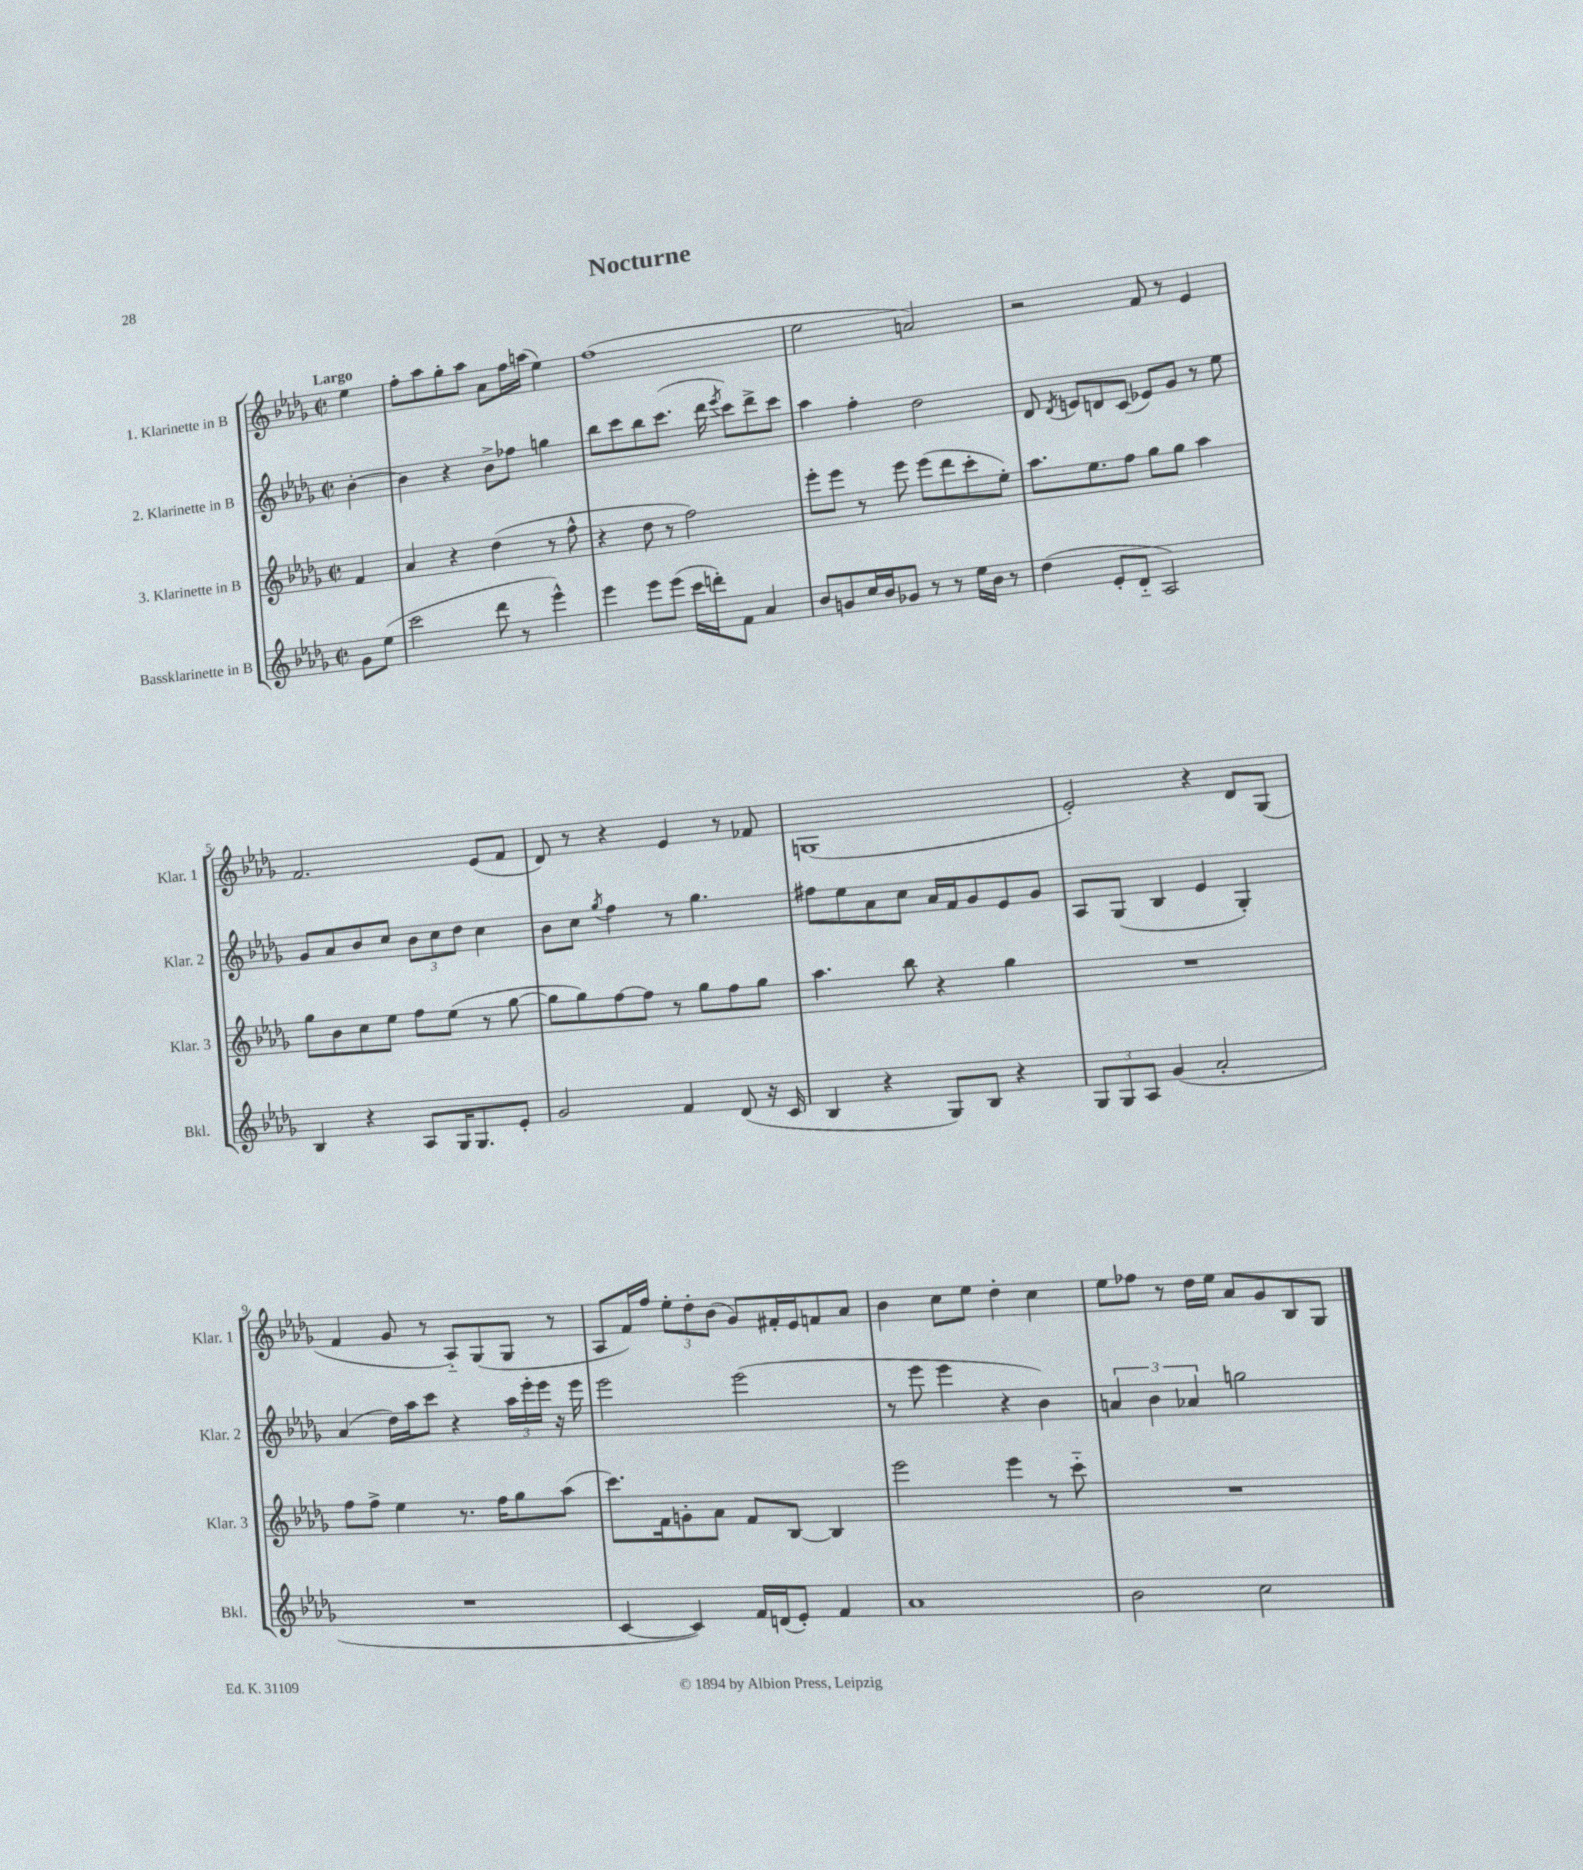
\header { title = "Nocturne" }
<<
\new StaffGroup <<
\new Staff = "s0" \with { instrumentName = "1. Klarinette in B" shortInstrumentName = "Klar. 1" } {
    \clef treble \key des \major \defaultTimeSignature \time 2/2 \partial 4 \tempo "Largo"
    \autoBeamOff ees''4 |
    f''8[-. aes''8 ges''8-. aes''8] aes'8[ f''16 a''16]( ees''4) |
    f''1( |
    ees''2 a'2) |
    r2 f'8 r8 ees'4 |
    f'2. ees'8[( f'8] |
    des'8) r8 r4 ees'4 r8 fes'8 |
    g1( |
    ees'2-.) r4 des'8[ ges8]( |
    f'4 ges'8 r8 aes8[-_) ges8( ges8] r8 |
    aes8[ f'16) f''16] \tuplet 3/2 { ees''8[-. des''8-. bes'8]( } ges'8[) fis'16-. ees'16 f'8 aes'8] |
    bes'4 c''8[ ees''8] des''4-. c''4 |
    ees''8[ fes''8] r8 des''16[ ees''16] aes'8[ ges'8 bes8 ges8] \bar "|." |
}
\new Staff = "s1" \with { instrumentName = "2. Klarinette in B" shortInstrumentName = "Klar. 2" } {
    \clef treble \key des \major \defaultTimeSignature \time 2/2 \partial 4
    \autoBeamOff bes'4~-. |
    bes'4 r4 bes'8[-> fes''8] g''4 |
    bes''8[ c'''8 bes''8 c'''8.]( des'''16 \acciaccatura { ees'''8 } c'''8[) des'''8-> c'''8] |
    aes''4 f''4-. des''2 |
    des'8 \acciaccatura { des'8 } e'8[ d'8 c'8]( ees'8[) ges'8] r8 ees''8 |
    ges'8[ aes'8 bes'8 c''8] \tuplet 3/2 { bes'8[ c''8 des''8] } c''4 |
    bes'8[ c''8] \acciaccatura { ges''8 } f''4 r8 ges''4. |
    fis''8[ ees''8 aes'8 c''8] aes'16[ f'16 ges'8 ees'8 ges'8] |
    aes8[ ges8]( bes4 ees'4 ges4-.) |
    aes'4( des''16[) aes''16 c'''8] r4 \tuplet 3/2 { aes''16[ ees'''16-. ees'''16] } r16 ees'''16 |
    ees'''2 ees'''2( |
    r8 ees'''8 ees'''4 r4 bes'4) |
    \tuplet 3/2 { a'4 bes'4 aes'4 } g''2 \bar "|." |
}
\new Staff = "s2" \with { instrumentName = "3. Klarinette in B" shortInstrumentName = "Klar. 3" } {
    \clef treble \key des \major \defaultTimeSignature \time 2/2 \partial 4
    \autoBeamOff f'4 |
    aes'4 r4 des''4( r8 f''8-^ |
    r4 des''8 r8 f''2) |
    ees'''8[-. ees'''8] r8 ees'''8 ees'''8[( des'''8 c'''8-. ees''8]-.) |
    aes''8.[ ees''8. f''8] ges''8[ ges''8] aes''4 |
    ges''8[ bes'8 c''8 ees''8] f''8[ ees''8]( r8 ges''8~ |
    ges''8[ ges''8) f''8~ f''8] r8 ges''8[ f''8 ges''8] |
    aes''4. bes''8 r4 ges''4 |
    R1 |
    f''8[ f''8]-> ees''4 r8. f''16[ ges''8 aes''8]( |
    c'''8.[) f'16 g'8-. aes'8] f'8[ bes8]~ bes4 |
    ees'''2 ees'''4 r8 c'''8-_ |
    R1 \bar "|." |
}
\new Staff = "s3" \with { instrumentName = "Bassklarinette in B" shortInstrumentName = "Bkl." } {
    \clef treble \key des \major \defaultTimeSignature \time 2/2 \partial 4
    \autoBeamOff ges'8[ ees''8]( |
    c'''2 des'''8 r8 ees'''4-^) |
    ees'''4 ees'''8[ ees'''8]( c'''16[ d'''16-.) f'8] aes'4 |
    bes'8[ g'8 c''16 bes'16 ges'8] r8 r8 ees''16[ bes'16] r8 |
    des''4( ees'8[-. des'8]-_ aes2) |
    bes4 r4 aes8[ ges16 ges8. ees'8]-. |
    ges'2 f'4 des'8( r16 c'16 |
    bes4 r4 ges8[) bes8] r4 |
    \tuplet 3/2 { ges8[ ges8 aes8] } ges'4( aes'2-. |
    R1 |
    c'4~ c'4) f'16[ d'16( ees'8]-.) f'4 |
    aes'1 |
    bes'2 c''2 \bar "|." |
}
>>
>>
